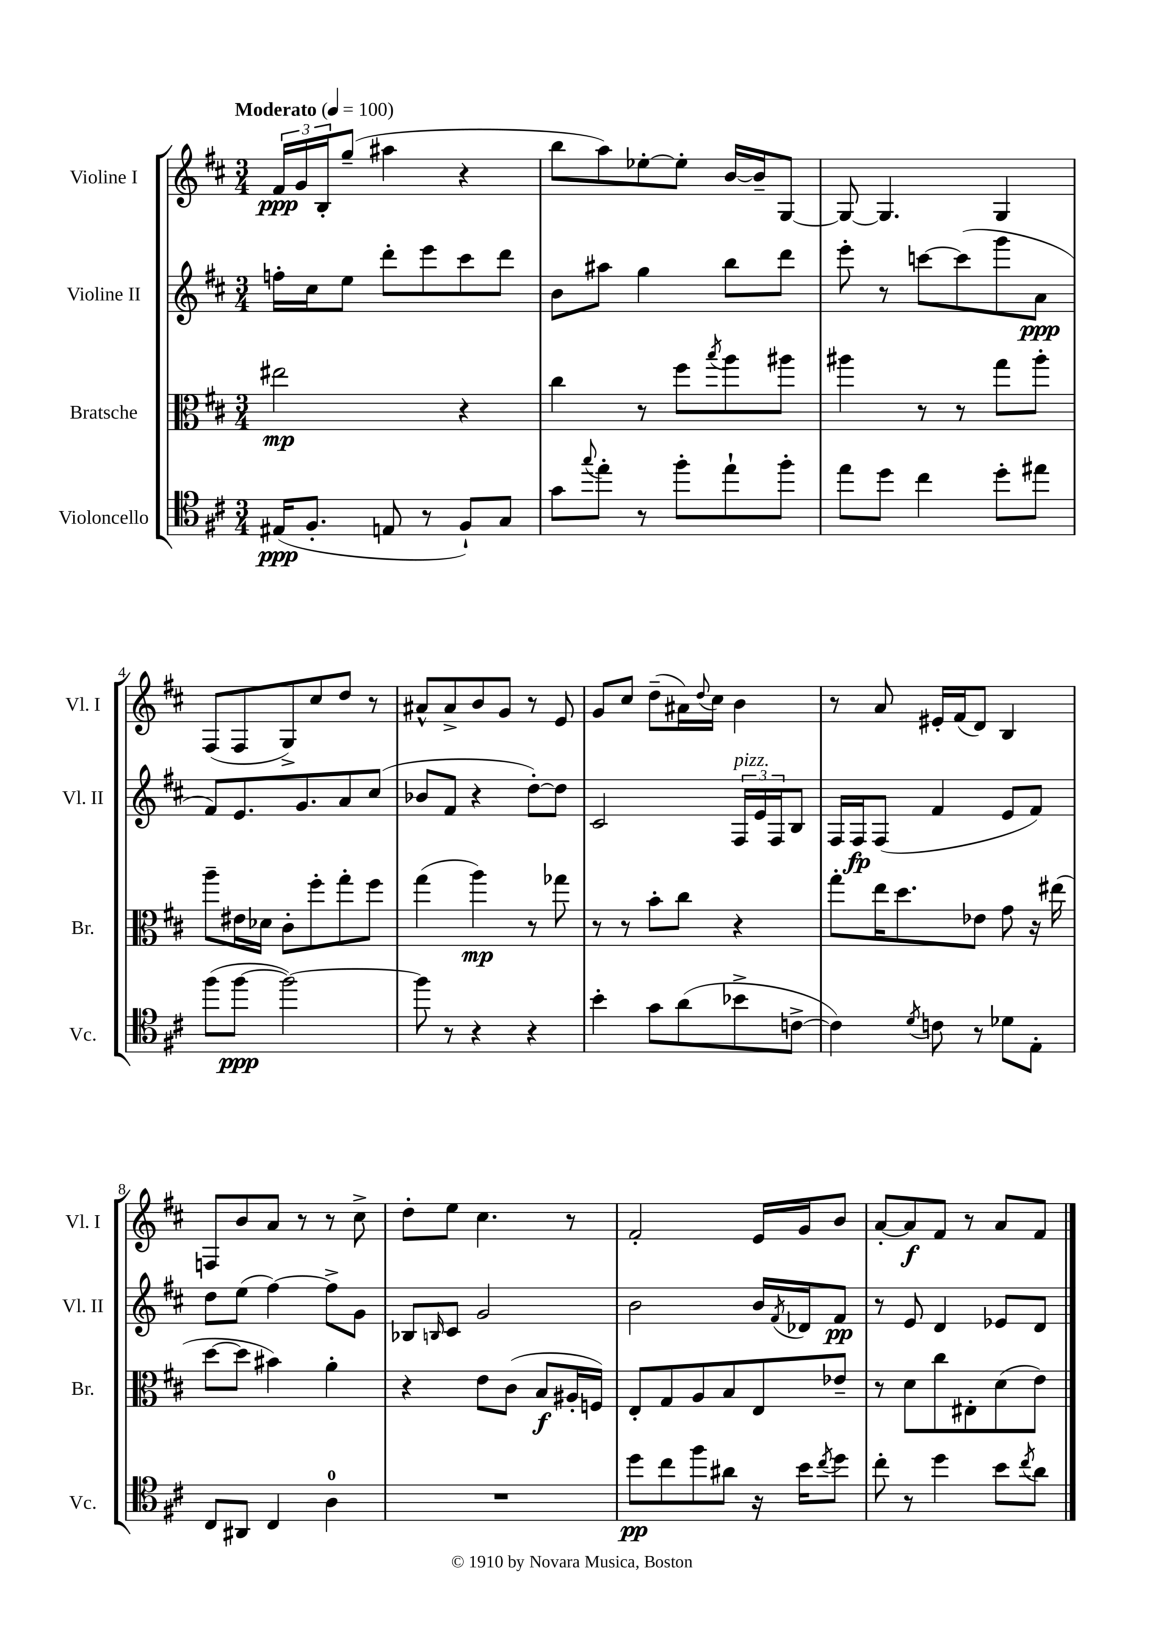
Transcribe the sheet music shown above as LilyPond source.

<<
\new StaffGroup <<
\new Staff = "s0" \with { instrumentName = "Violine I" shortInstrumentName = "Vl. I" } {
    \clef treble \key d \major \numericTimeSignature \time 3/4 \tempo "Moderato" 4 = 100
    \tuplet 3/2 { fis'16\ppp g'16 b16-. } g''8--( ais''4 r4 |
    b''8 a''8) ees''8~-. ees''8-. b'16~ b'16-- g8~ |
    g8~ g4. g4 |
    fis8( fis8 g8->) cis''8 d''8 r8 |
    ais'8-^ ais'8-> b'8 g'8 r8 e'8 |
    g'8 cis''8 d''8--( ais'16) \appoggiatura { d''8 } cis''16 b'4 |
    r8 a'8 eis'16-. fis'16( d'8) b4 |
    f8 b'8 a'8 r8 r8 cis''8-> |
    d''8-. e''8 cis''4. r8 |
    fis'2-. e'16 g'16 b'8 |
    a'8~-. a'8\f fis'8 r8 a'8 fis'8 \bar "|." |
}
\new Staff = "s1" \with { instrumentName = "Violine II" shortInstrumentName = "Vl. II" } {
    \clef treble \key d \major \numericTimeSignature \time 3/4
    f''16-. cis''16 e''8 d'''8-. e'''8 cis'''8 d'''8 |
    b'8 ais''8 g''4 b''8 d'''8 |
    e'''8-. r8 c'''8~ c'''8( g'''8 a'8\ppp |
    fis'8) e'8. g'8. a'8 cis''8( |
    bes'8 fis'8 r4 d''8~-.) d''8 |
    cis'2 \tuplet 3/2 { fis16^\markup { \italic "pizz." } e'16 fis16 } b8 |
    fis16 fis16\fp fis8( fis'4 e'8 fis'8) |
    d''8 e''8( fis''4~) fis''8-> g'8 |
    bes8 \grace { b16 } cis'8 g'2 |
    b'2 b'16 \acciaccatura { fis'8 } des'16 fis'8\pp |
    r8 e'8 d'4 ees'8 d'8 \bar "|." |
}
\new Staff = "s2" \with { instrumentName = "Bratsche" shortInstrumentName = "Br." } {
    \clef alto \key d \major \numericTimeSignature \time 3/4
    eis''2\mp r4 |
    cis''4 r8 fis''8 \acciaccatura { b''8 } a''8 ais''8 |
    ais''4 r8 r8 g''8 ais''8-. |
    a''8-- eis'16 des'16 cis'8-. fis''8-. g''8-. fis''8 |
    g''4( a''4\mp) r8 ges''8 |
    r8 r8 b'8-. cis''8 r4 |
    g''8-. e''16 d''8. ees'8 g'8 r16 eis''16( |
    d''8~ d''8 bis'4) a'4-. |
    r4 e'8 cis'8( b8\f ais16-. f16) |
    e8-. g8 a8 b8 e8 ees'8-- |
    r8 d'8 cis''8 eis8-. d'8( e'8) \bar "|." |
}
\new Staff = "s3" \with { instrumentName = "Violoncello" shortInstrumentName = "Vc." } {
    \clef tenor \key d \major \numericTimeSignature \time 3/4
    eis16\ppp( fis8.-. e8 r8 fis8-!) g8 |
    g'8 \appoggiatura { g''8 } e''8-. r8 fis''8-. e''8-! fis''8-. |
    e''8 d''8 cis''4 d''8-. eis''8 |
    fis''8( fis''8~\ppp fis''2~) |
    fis''8 r8 r4 r4 |
    b'4-. g'8 a'8( bes'8-> c'8~-> |
    c'4) \acciaccatura { d'8 } c'8 r8 des'8 e8-. |
    cis8 ais,8 cis4 a4-0 |
    R2. |
    d''8\pp cis''8 fis''8 ais'8 r16 b'16 \acciaccatura { cis''8 } d''8 |
    cis''8-. r8 d''4 b'8 \acciaccatura { cis''8 } a'8 \bar "|." |
}
>>
>>
